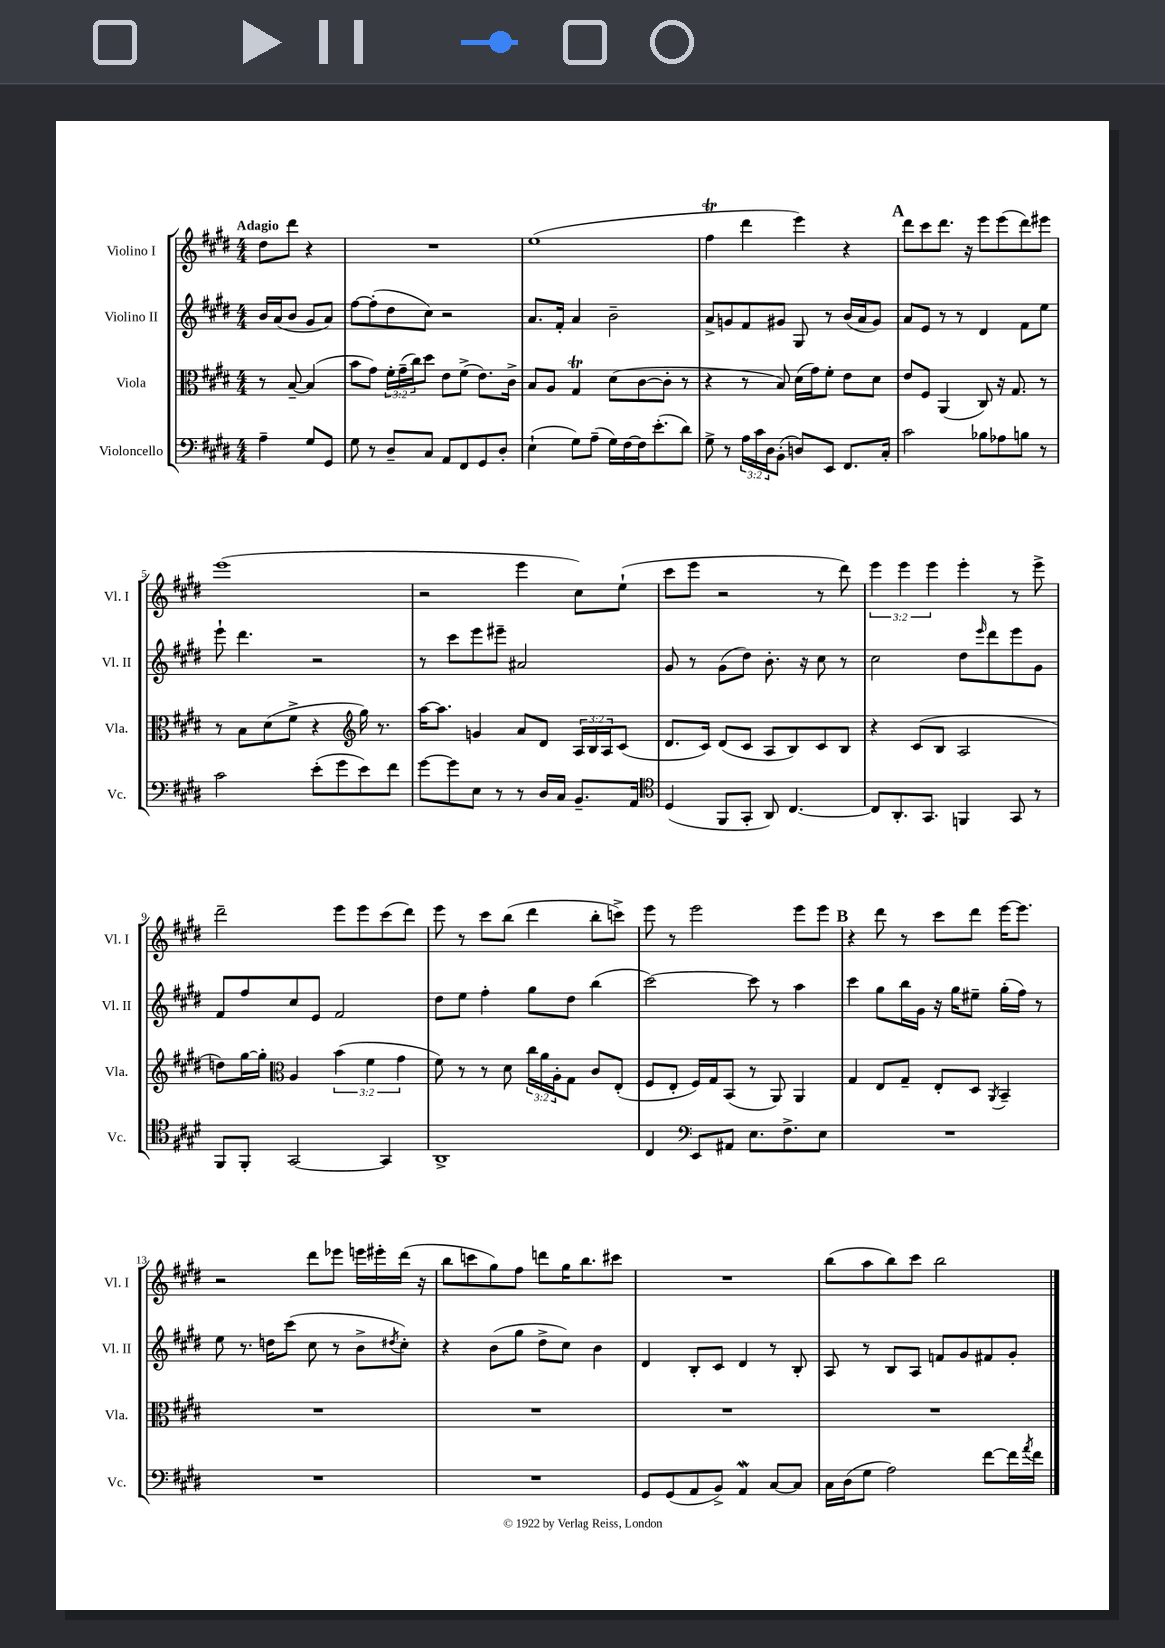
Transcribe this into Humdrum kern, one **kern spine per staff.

**kern	**kern	**kern	**kern
*staff4	*staff3	*staff2	*staff1
*clefF4	*clefC3	*clefG2	*clefG2
*k[f#c#g#d#]	*k[f#c#g#d#]	*k[f#c#g#d#]	*k[f#c#g#d#]
*M4/4	*M4/4	*M4/4	*M4/4
4A~	8r	16b	8dd#
.	.	(16a	.
.	[8B~	8b	8ddd#
8G#	(4B]	8g#	4r
8GG#	.	8a)	.
=	=	=	=
8G#	8b	[8ff#	1r
8r	8g#)	(8ff#']	.
8D#~	24f#'	8dd#	.
.	(24g#~	.	.
.	24cc#)	.	.
8C#	8dd#	8cc#)	.
8AA	8e	2r	.
8FF#	(8f#^	.	.
8GG#	8.e)	.	.
8D#'	.	.	.
.	16c#^	.	.
=	=	=	=
(4E`	8B	8.a	(1ee
.	8A	.	.
.	.	16f#'	.
8G#)	4G#	4a	.
(8A~	.	.	.
16G#)	(8d#	2b~	.
[16F#	.	.	.
16F#]	[8c#	.	.
(8.e'	.	.	.
.	8c#']	.	.
8d#)	8r	.	.
=	=	=	=
8G#^	4r	8a^	4ff#
8r	.	8g	.
24A	8r	8f#	4ddd#
24c#	.	.	.
24D#	.	.	.
(8BB'	8B)	8g#	.
8D)	(16d#	8G#	4eee)
.	16g#)	.	.
8EE	8f#'	8r	.
8.FF#	8e	(16b	4r
.	.	16a	.
.	8d#	8g#)	.
16C#'	.	.	.
=	=	=	=
2c#	8e	8a	8ddd#
.	8F#	8e	8ccc#
.	(4AA	8r	8.ddd#
.	.	8r	.
.	.	.	16r
8B-	8C#)	4d#	8eee
8A-	16r	.	(8eee
.	8.G#	.	.
8B	.	8f#	8ddd#)
8r	8r	8ee	8eee#
=	=	=	=
2c#	8r	8eee`	(1eee
.	8B	4.ddd#	.
.	(8d#	.	.
.	8f#^	.	.
(8e'	4r	2r	.
8g#	.	.	.
*	*clefG2	*	*
8e)	16gg#)	.	.
.	8.r	.	.
8f#	.	.	.
=	=	=	=
[8g#	[16aa	8r	2r
.	8.aa]	.	.
8g#]	.	8ccc#	.
8E	4g	8eee	.
8r	.	8eee#~	.
8r	8a	2a#	4eee
16D#	8d#	.	.
16C#	.	.	.
8.BB~	24A	.	8cc#)
.	24B	.	.
.	24A	.	.
.	(8c#	.	(8ee`
16AA	.	.	.
=	=	=	=
*clefC4	*	*	*
(4D#	8.d#	8g#	8ccc#
.	.	8r	8eee
.	16c#)	.	.
8FF#	(8d#	(8g#	2r
8GG#'	8c#	8dd#)	.
8AA)	8A	8.b'	.
[4.C#	8B)	.	.
.	.	16r	.
.	8c#	8cc#	8r
.	8B	8r	8ddd#)
=	=	=	=
8C#]	4r	2cc#	6eee
8.AA'	.	.	.
.	.	.	6eee
.	(8c#	.	.
8.GG#	.	.	.
.	.	.	6eee
.	8B	.	.
4FF	2A	8dd#	4eee'
.	.	16qqeee	.
.	.	8ddd#	.
8GG#	.	8eee	8r
8r	.	8g#	8eee^
=	=	=	=
8FF#	8dd)	8f#	2ddd#~
8FF#'	[16gg#	8ff#	.
.	16gg#']	.	.
*	*clefC3	*	*
[2GG#	4A	8cc#	.
.	.	8e	.
.	(6b	2f#	8eee
.	.	.	8eee
.	6f#	.	.
4GG#]	.	.	(8ccc#
.	6g#	.	.
.	.	.	8ddd#)
=	=	=	=
1AA^	8f#)	8dd#	8eee
.	8r	8ee	8r
.	8r	4ff#'	8ccc#
.	8d#	.	(8bb
.	24cc#	8gg#	4ddd#
.	24a	.	.
.	24A'	.	.
.	8G#	8dd#	.
.	8c#	(4bb	8bb'
.	(8E'	.	8ccc^)
=	=	=	=
4C#	8F#	[2ccc#)	8eee
.	8E'	.	8r
*clefF4	*	*	*
8EE	16F#)	.	2eee
.	16G#	.	.
8AA#	(8BB	.	.
8.E	8r	8ccc#]	.
.	8AA)	8r	.
8.F#^	.	.	.
.	4AA	4aa	8eee
8E	.	.	8eee
=	=	=	=
1r	4G#	4ccc#	4r
.	8E	8gg#	8ddd#
.	8G#~	16bb	8r
.	.	16g#	.
.	8E'	16r	8ccc#
.	.	16gg#	.
.	8D#	8ee#~	8ddd#
.	8qAA	.	.
.	4BB~	(16gg#'	[16eee
.	.	16ff#)	8.eee]
.	.	8r	.
=	=	=	=
1r	1r	8ee	2r
.	.	8.r	.
.	.	16dd	.
.	.	(8ccc#	.
.	.	8cc#	8ddd#
.	.	8r	8eee-
.	.	8b^	16eee
.	.	.	16eee#'
.	.	8qdd#	.
.	.	8cc#')	(16ddd#
.	.	.	16r
=	=	=	=
1r	1r	4r	8bb
.	.	.	8ccc
.	.	(8b	8gg#)
.	.	8gg#	8ff#
.	.	8dd#^	8ddd
.	.	8cc#)	16gg#
.	.	.	8.bb
.	.	4b	.
.	.	.	8ccc#
=	=	=	=
8GG#	1r	4d#	1r
(8GG#	.	.	.
8AA	.	8B'	.
8BB^)	.	8c#	.
4AA	.	4d#	.
[8C#	.	8r	.
8C#]	.	8B'	.
=	=	=	=
16C#	1r	8A	(8bb
(16D#	.	.	.
8G#	.	8r	8aa
2A)	.	8B	8bb)
.	.	8A	8ccc#
.	.	8f	2bb
.	.	8g#	.
[8f#	.	8f#	.
16f#]	.	8g#'	.
8qa	.	.	.
16f#	.	.	.
==	==	==	==
*-	*-	*-	*-
